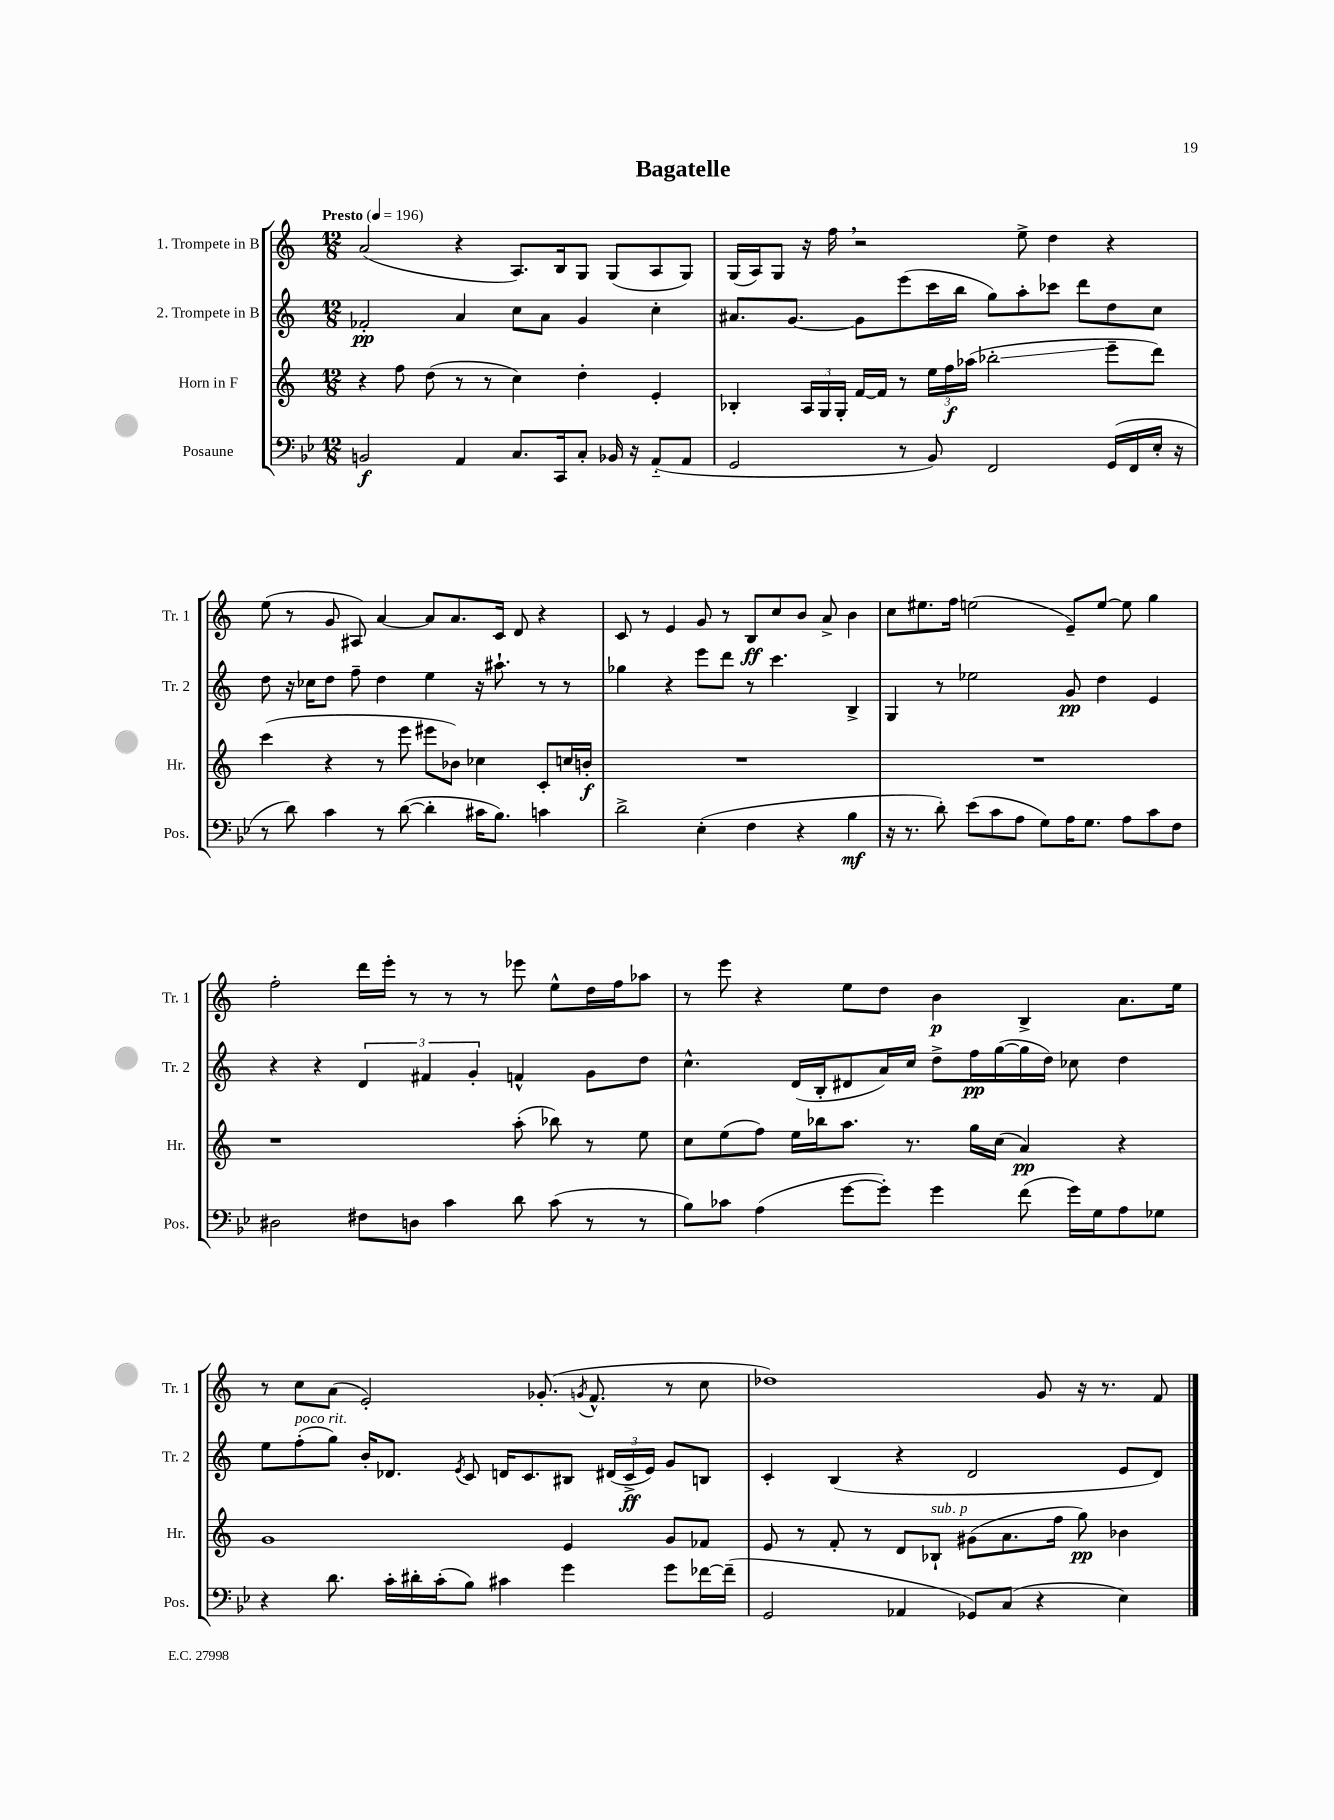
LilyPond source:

\header { title = "Bagatelle" }
<<
\new StaffGroup <<
\new Staff = "s0" \with { instrumentName = "1. Trompete in B" shortInstrumentName = "Tr. 1" } {
    \clef treble \key c \major \numericTimeSignature \time 12/8 \tempo "Presto" 4 = 196
    \autoBeamOff a'2( r4 a8.[) b16 g8] g8[( a8 g8]) |
    g16[( a16) g8] r16 f''16 \breathe r2 e''8-> d''4 r4 |
    e''8( r8 g'8 ais8) a'4~ a'8[ a'8. c'16] d'8 r4 |
    c'8 r8 e'4 g'8 r8 b8[\ff c''8 b'8] a'8-> b'4 |
    c''8[ eis''8. f''16] e''2( e'8[--) e''8]~ e''8 g''4 |
    f''2-. d'''16[ e'''16]-. r8 r8 r8 ees'''8 e''8[-^ d''16 f''16 aes''8] |
    r8 e'''8 r4 e''8[ d''8] b'4\p b4-> a'8.[ e''16] |
    r8 c''8[ a'8]( e'2-.) ges'8.-.( \acciaccatura { g'8 } f'8.-^ r8 c''8 |
    des''1) g'8 r16 r8. f'8 \bar "|." |
}
\new Staff = "s1" \with { instrumentName = "2. Trompete in B" shortInstrumentName = "Tr. 2" } {
    \clef treble \key c \major \numericTimeSignature \time 12/8
    \autoBeamOff fes'2-.\pp a'4 c''8[ a'8] g'4 c''4-. |
    ais'8.[ g'8.]~ g'8[ e'''8( c'''16 b''16] g''8[) a''8-. ces'''8] d'''8[ d''8 c''8] |
    d''8 r16 ces''16[ d''8] f''8-- d''4 e''4 r16 ais''8.-! r8 r8 |
    ges''4 r4 e'''8[ d'''8] r8 c'''4. b4-> |
    g4 r8 ees''2 g'8\pp d''4 e'4 |
    r4 r4 \tuplet 3/2 { d'4 fis'4 g'4-. } f'4-^ g'8[ d''8] |
    c''4.-^ d'16[( b16-. dis'8 a'16) c''16] d''8[-> f''16\pp g''16~( g''16 d''16]) ces''8 d''4 |
    e''8[ f''8-.^\markup { \italic "poco rit." }( g''8]) b'16[-. des'8.] \acciaccatura { e'8 } c'8 d'16[ c'8. bis8] \tuplet 3/2 { dis'16[( c'16->\ff e'16]) } g'8[ b8] |
    c'4-. b4( r4 d'2 e'8[ d'8]) \bar "|." |
}
\new Staff = "s2" \with { instrumentName = "Horn in F" shortInstrumentName = "Hr." } {
    \clef treble \key c \major \numericTimeSignature \time 12/8
    \autoBeamOff r4 f''8 d''8( r8 r8 c''4) d''4-. e'4-. |
    bes4-. \tuplet 3/2 { a16[ g16 g16]-. } f'16[~ f'16] r8 \tuplet 3/2 { e''16[ f''16\f aes''16]( } bes''2-.\glissando e'''8[-- d'''8]) |
    c'''4( r4 r8 e'''8 eis'''8[ bes'8]) ces''4 c'8[-. c''16 b'16]-.\f |
    R1. |
    R1. |
    r1 a''8-.( bes''8) r8 e''8 |
    c''8[ e''8( f''8]) e''16[ bes''16 a''8.] r8. g''16[ c''16]( a'4\pp) r4 |
    g'1 e'4 g'8[ fes'8] |
    e'8 r8 f'8-. r8 d'8[ bes8]-!^\markup { \italic "sub. p" } gis'8[( a'8. f''16] g''8\pp) bes'4 \bar "|." |
}
\new Staff = "s3" \with { instrumentName = "Posaune" shortInstrumentName = "Pos." } {
    \clef bass \key bes \major \numericTimeSignature \time 12/8
    \autoBeamOff b,2\f a,4 c8.[ c,16 c8]-. bes,16 r16 a,8[-_( a,8] |
    g,2 r8 bes,8) f,2 g,16[( f,16 ees16]-. r16 |
    r8 d'8) c'4 r8 d'8~( d'4-. cis'16[ bes8.]) c'4 |
    d'2-> ees4-.( f4 r4 bes4\mf |
    r16 r8. d'8-.) ees'8[( c'8 a8] g8[) a16 g8.] a8[ c'8 f8] |
    dis2 fis8[ d8] c'4 d'8 c'8( r8 r8 |
    bes8[) ces'8] a4( g'8[~ g'8]-.) g'4 f'8( g'16[) g16 a8 ges8] |
    r4 d'8. c'16[-. dis'16-. c'16-.( bes8]) cis'4 g'4 g'8[ fes'16~ fes'16]--( |
    g,2 aes,4 ges,8[) c8]( r4 ees4) \bar "|." |
}
>>
>>
\layout { \context { \Score \remove "Bar_number_engraver" } }
